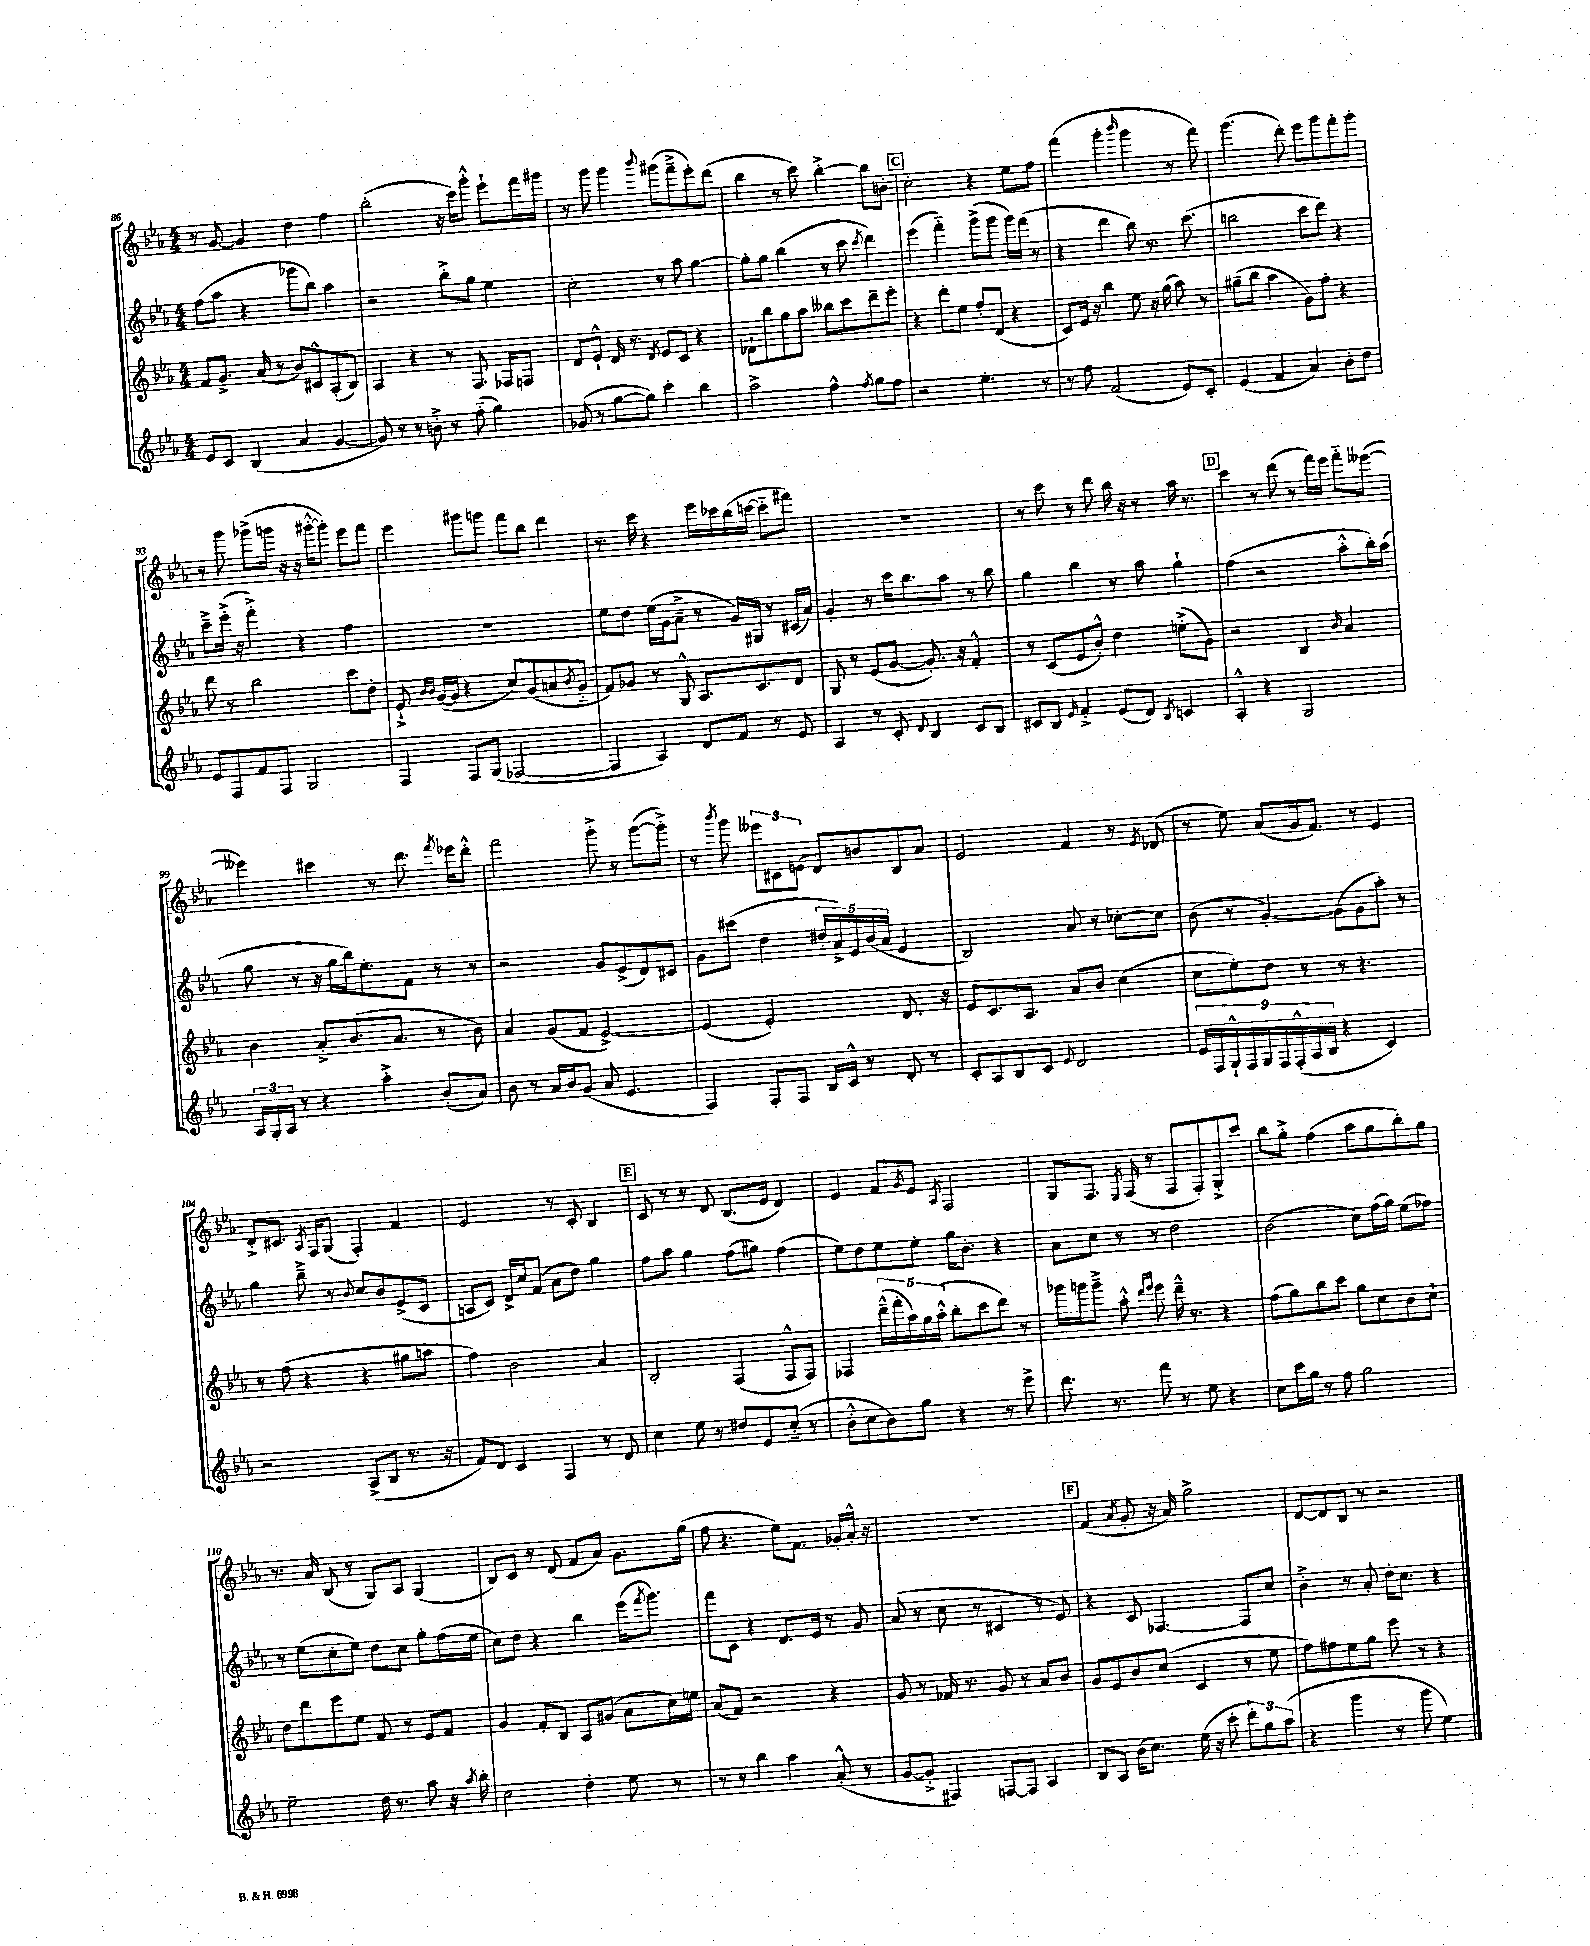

**kern	**kern	**kern	**kern
*staff4	*staff3	*staff2	*staff1
*clefG2	*clefG2	*clefG2	*clefG2
*k[b-e-a-]	*k[b-e-a-]	*k[b-e-a-]	*k[b-e-a-]
*M4/4	*M4/4	*M4/4	*M4/4
8e-/L	8f/L	(8ff\L	8r
8c/J	8.g^/J	8aa-\J	[8g/
(4B-/	.	4r	4g/]
.	(16a-/	.	.
.	8r	.	.
4a-/	8b-/L)	8ggg-\L	4dd\
.	8c#^^/	8bb-\J)	.
[4g/	(8A-'/	4aa-\	4ff\
.	8B-/J)	.	.
=	=	=	=
8g/])	4A-/	2r	(2bb-'\
8r	.	.	.
8r	4r	.	.
8b'^\	.	.	.
8r	8r	8bb-'^\L	16r
.	.	.	16ccc\LK)
(8ff'~\	8.F/	8gg\J	8ggg'^^\J
4gg\)	.	4ee-\	8eee-`\L
.	16F-/LK	.	.
.	8F/J	.	16fff\L
.	.	.	16ggg#\JJ
=	=	=	=
(8g-/	8d/L	2cc'\	8r
8r	8e-`^^/J	.	8ggg\
[8gg\L	16d/	.	4ggg\
.	8.r	.	.
8gg\]J)	.	.	.
.	8qd/	.	8qqbbb-/
4ccc'\	8e-/L	8r	(8ggg#\L
.	8c/J	8aa-\	8fff~^\
4bb-\	4r	[4gg\	8eee-'\)
.	.	.	(8ddd\J
=	=	=	=
2aa-^\	8d-`\L	8gg'\]L	4bb-\
.	8bb-\	8gg\J	.
.	8gg\	(4bb-\	8r
.	8aa-\J	.	8ccc\)
4ff^^\	8bb--\L	8r	[4bb-'^\
.	8ccc\	8ccc\	.
8qff/	.	8qccc/	.
8gg\L	8ddd~\	4ddd\)	8bb-\]L
8ff\J	8eee-'\J	.	8b'\J
=	=	=	=
2r	4r	(4eee-\	2cc'\
.	8ddd'\L	4fff'~\)	.
.	8ee-\J	.	.
4.ee-'\	8ff'/L	(8ggg^\L	4r
.	(8d/J	8ggg\J	.
.	4r	16ggg\LL)	8ee-\L
.	.	(16fff\JJ	.
8r	.	8r	8ff\J
=	=	=	=
8r	8c/L)	4r	(4fff\
8ff\	16e-/Jk	.	.
.	16r	.	.
(2f/	4bb-\	4ddd\	4ggg'\
.	.	.	16qqbbb-/
.	8ee-\	8bb-\)	4ggg\
.	16r	8.r	.
.	(16gg\	.	.
8e-/L)	8aa-\)	.	8r
.	.	(8.ccc\	.
8c'/J	8r	.	8fff\)
=	=	=	=
(4e-/	(8gg#~\L	2bb\	(4.ggg\
.	8bb-\J	.	.
4f/	4aa-\	.	.
.	.	.	8ddd'\)
4a-/)	8g\L)	8ccc\L	8eee-\L
.	8ff'\J	8ddd\J)	8ggg\
8b-'\L	4r	4r	8fff'\
8dd\J	.	.	8ggg'\J
=	=	=	=
8e-/L	8ddd\	8ccc~^\L	8r
8F/	8r	(16eee-'^\Jk	8ggg\
.	.	16r	.
8f/	2bb-\	4fff'^\)	(8ggg-^\L
8F/J	.	.	16ggg\Jk
.	.	.	16r
2G/	.	4r	16r
.	.	.	[16ggg#'^^\LK
.	.	.	8ggg#'\]J)
.	8ccc\L	4ff\	8eee-\L
.	8dd'\J	.	8fff\J
=	=	=	=
4F/	8e-`^/	1r	4eee-\
.	16qqb-/LL	.	.
.	16qqb-/JJ	.	.
.	([16g/LL	.	.
.	16g/]JJ	.	.
8F/L	4r	.	8ggg#\L
(8G/J	.	.	8ggg\J
[2F-/	8cc/L)	.	8fff\L
.	(8g/	.	8bb-\J
.	8a/	.	4ddd\
.	8qb-/	.	.
.	8g'~/J	.	.
=	=	=	=
4F-/]	8f/L)	8ee-\L	8.r
.	8g-/J	8dd\J	.
.	.	.	16ccc\
4A-/)	8r	(16ee-\LL	4r
.	.	16g\J	.
.	8G^^/	8a-~^\J	.
8d/L	8.A-/L	8r	16eee-\LL
.	.	.	16ccc-\
8f/J	.	16g/LL)	(16bb-\
.	8.c/	16G#/JJ	[16ccc\JJ
8r	.	8r	8ccc'~\]L
8e-/	8d/J	(16c#/LL	8fff#\J)
.	.	16a-/JJ)	.
=	=	=	=
4A-/	8G/	4g'/	1r
.	8r	.	.
8r	(8e-/L	8r	.
8c'/	[8g/J	16ccc\LK	.
.	.	8.bb-\	.
8qqd/	.	.	.
4B-/	8.g'/])	.	.
.	.	8aa-\J	.
.	16r	.	.
8c/L	4f'^^/	8r	.
8B-/J	.	8bb-\	.
=	=	=	=
8c#/L	8r	4gg\	8r
8B-/J	(8c/L	.	8ccc\
16qqe-/	.	.	.
4f'^/	8e-/	4bb-\	8r
.	8b-'^^/J)	.	8ddd\
(8e-/L	4dd\	8r	16bb-\
.	.	.	16r
8d/J)	.	8aa-\	8r
8qB-/	.	.	.
4c/	(8ee'^\L	4gg`\	16aa-\
.	.	.	8.r
.	8g\J)	.	.
=	=	=	=
4A-'^^/	2r	(4ff\	4ccc\
4r	.	2r	8r
.	.	.	(8ddd\
2G/	4B-/	.	8r
.	.	.	16fff\LL)
.	.	.	16eee-\JJ
.	16qqb-/	.	.
.	4a-/	8aa-'^^\L	8fff'~\L
.	.	16bb-'\L)	([8eee--\J
.	.	(16aa-\JJ	.
=	=	=	=
24A-/LL	4b-\	8gg\	4eee--\])
24G'/	.	.	.
24A-/JJ	.	.	.
8r	.	8r	.
4r	8a-'^/L	16r	4ccc#\
.	.	16gg\LL	.
.	(8.b-/	16bb-\J)	.
.	.	8.ee-'\	.
4aa-'^\	.	.	8r
.	8.a-/J	.	.
.	.	8f\J	8.ddd\
(8b-'/L	8r	8r	.
.	.	.	8qfff/
.	.	.	16eee-\LK
8a-/J)	8b-\)	8r	8ddd'^^\J
=	=	=	=
8b-\	4a-/	2r	2fff\
8r	.	.	.
16a-/LL	(8g/L	.	.
16b-/J	.	.	.
(8g/J	8f/J	.	.
8a-/	[2e-^/)	8g/L	8ggg'^\
4.e-/	.	(8e-^/	8r
.	.	8d/)	([8ggg\L
.	.	8c#/J	8ggg'^\]J)
=	=	=	=
4F/)	(4e-/]	8g\L	8r
.	.	.	8qbbb-/
.	.	(8ccc#\J	8ggg\
8F'/L	2e-'/)	4dd\	12eee--\L
.	.	.	12c#\
8F/J	.	.	.
.	.	.	(12e\J
16B-/LL	.	20dd#'/LL	8d/L)
.	.	20a-^/)	.
16c^^/JJ	.	.	.
.	.	20e-/	.
8r	.	.	8b/
.	.	(20b-/	.
.	.	20a-/JJ	.
8d'/	8.d/	4e-/	8B-/
8r	.	.	8a-/J
.	16r	.	.
=	=	=	=
8c'/L	8e-/L	2B-/)	2e-/
8A-/	8.c/	.	.
8B-/	.	.	.
.	8.A-/J	.	.
8c/J	.	.	.
8qqe-/	.	.	.
2d/	8a-/L	8a-/	4f/
.	8b-/J	8r	.
.	(4cc\	[8cc-'\L	8r
.	.	.	8qe-/
.	.	8cc-\]J	(8d-/
=	=	=	=
18e-/LL	8cc\L	(8b-\	8r
18F/	.	.	.
18G`^^/	.	.	.
.	8ee-'\)	8r	8ee-\)
18F/	.	.	.
18G/	.	.	.
.	8dd\J	[4g'/)	(8a-/L
18F/	.	.	.
(18F'^^/	.	.	.
.	8r	.	16g/k
18A-/	.	.	.
.	.	.	8.f/J)
18B-/JJ	.	.	.
4r	8r	(8g\]L	.
.	4.r	8g\	8r
4c/)	.	8aa-'\J)	4e-/
.	.	8r	.
=	=	=	=
2r	8r	4gg\	8d'^/L
.	(8ff\	.	8.c#/J
.	4r	8bb-~^\	.
.	.	.	8qA-/
.	.	.	16F/LK
.	.	8r	(8G/J
.	.	8qqb-/	.
(8A-^/L	4r	8cc/L	4F'/)
8B-/J	.	8b-/	.
8.r	8gg#\L	(8e-^/	4f/
.	8aa\J	8c/J	.
16r	.	.	.
=	=	=	=
8f/L)	4ff\)	8A/L	2e-/
8d/J	.	8c/J)	.
4c/	2b-\	16d^/LL	.
.	.	16cc/J	.
.	.	(8f/J	.
4F/	.	8a-\L	8r
.	.	8dd\J)	8c'/
8r	4a-/	4gg\	4B-/
8d/	.	.	.
=	=	=	=
4cc\	2B-'/	8ff\L	8c/
.	.	8aa-\J	8r
8ee-\	.	4gg\	8r
8r	.	.	8d/
8dd#/L	(4F/	(8ff\L	(8.B-/L
8e-/	.	8gg#\J)	.
.	.	.	16e-/Jk
(8cc'~/J	8F^^/L	(4ff\	4d/)
8r	8F/J)	.	.
=	=	=	=
8b-'^^\L	4F-/	8ee-\L)	4e-/
8cc\	.	8dd\	.
8b-\)	(20ddd~^^\LL	8ee-\	8f/L
.	20fff'\	.	.
.	20aa-\)	.	.
.	.	.	8qg/
8gg\J	.	8ee-'\J	8e-/J
.	20gg\	.	.
.	(20aa-'^^\JJ	.	.
.	.	.	8qA-/
4r	8bb-'\L	16gg\LK	2F/
.	.	8.b-'\J	.
.	8ccc\	.	.
8r	8ddd\J)	4r	.
8eee-^\	8r	.	.
=	=	=	=
8.ddd\	16ggg-\LL	8a-\L	8G/L
.	16ggg\J	.	.
.	8ggg~^\J	8cc\J	8.F/J
8.r	.	.	.
.	8aa-'^^\	8r	.
.	.	.	8qE-/
.	.	.	(16F/
.	16qqddd/LL	.	.
.	16qqeee-/JJ	.	.
8fff\	8eee-\	8r	8r
8r	16ddd~^^\	2dd\	8F/L
.	8.r	.	.
8ee-\	.	.	8F'/)
4r	4r	.	8G'^/
.	.	.	8ccc/J
=	=	=	=
8cc\L	(8ff\L	(2b-\	8bb-\L
16ccc\L	8gg\)	.	8gg'^\J
16gg\JJ	.	.	.
8r	8bb-\	.	(4ff\
8ff\	8ccc\J	.	.
2gg\	8gg\L	8cc\L)	8aa-\L
.	8cc\	(16ff\L	8gg\
.	.	16gg\JJ)	.
.	8b-\	(8ee-\L	8bb-'\)
.	8cc`\J	8ff-\J)	8gg\J
=	=	=	=
2ee-~\	8dd\L	8r	8.r
.	8ddd\	(8ee-\L	.
.	.	.	16a-/
.	8eee-\	8cc'\	(8B-/
.	8ee-\J	8ee-\J)	8r
16dd\	8f/	8dd\L	8G/L)
8.r	.	.	.
.	8r	8cc\J	8A-/J
8aa-\	8e-/L	8gg'\L	(4G/
16r	8f/J	(16ff\L	.
8qaa-/	.	.	.
16bb-'\	.	16ee-\JJ	.
=	=	=	=
2cc\	4g/	8cc\L)	8B-/L)
.	.	8dd\J	8c/J
.	8f'/L	4r	8r
.	8B-/J	.	(8d/
4dd'\	8A-/L	4bb-\	8f/L
.	(8g#/J	.	8a-/J)
8ee-\	8a-\L	(16eee-\LK	8.g\L
.	.	8qfff/	.
.	.	8.ggg\J)	.
8r	16cc\L)	.	.
.	16ee\JJ	.	(16gg\Jk
=	=	=	=
8r	(8a-/L	8fff\L	8ff\
8r	8f/J)	8c\J	4.r
4bb-\	2r	4r	.
4aa-\	.	8.d/L	8ee-\L)
.	.	.	8.f\J
.	.	16e-/Jk	.
(8a-'^^/	4r	8r	.
.	.	.	16g-'/LL
8r	.	8g/	16a-'^^/JJ
.	.	.	16r
=	=	=	=
[8g/L	8g/	(8a-/	1r
8g'^/]J	8r	8r	.
4F#/)	16f-/	8cc\	.
.	8.r	.	.
.	.	8r	.
[8F/L	8g/	4c#/	.
8F/]J	8r	.	.
4A-/	8a-/L	8r	.
.	8b-/J	8e-/)	.
=	=	=	=
8B-/L	8g/L	4r	(4f/
8A-/J	8e-/	.	.
.	.	.	8qa-/
(16b-\LK	8b-/	8c/	8g'/
8.cc\J)	.	.	.
.	(8cc/J	[4.F-/	16r
.	.	.	16a-/)
(16ee-\	4c/	.	2gg^\
16r	.	.	.
8ccc'\	.	.	.
12ddd'\L)	8r	8F-/]L	.
12gg\	.	.	.
.	8ee-\	8cc/J	.
(12aa-\J	.	.	.
=	=	=	=
4r	8ff\L)	4b-'^\	[8d/L
.	8ff#\	.	8d/]
4ggg\	8ee-\	8r	8B-/J
.	8gg\J	8a-'/	8r
8r	8eee-\	16dd'\LK	2r
.	.	8.cc\J	.
8ggg\	8r	.	.
4ee-\)	4r	4r	.
==	==	==	==
*-	*-	*-	*-
